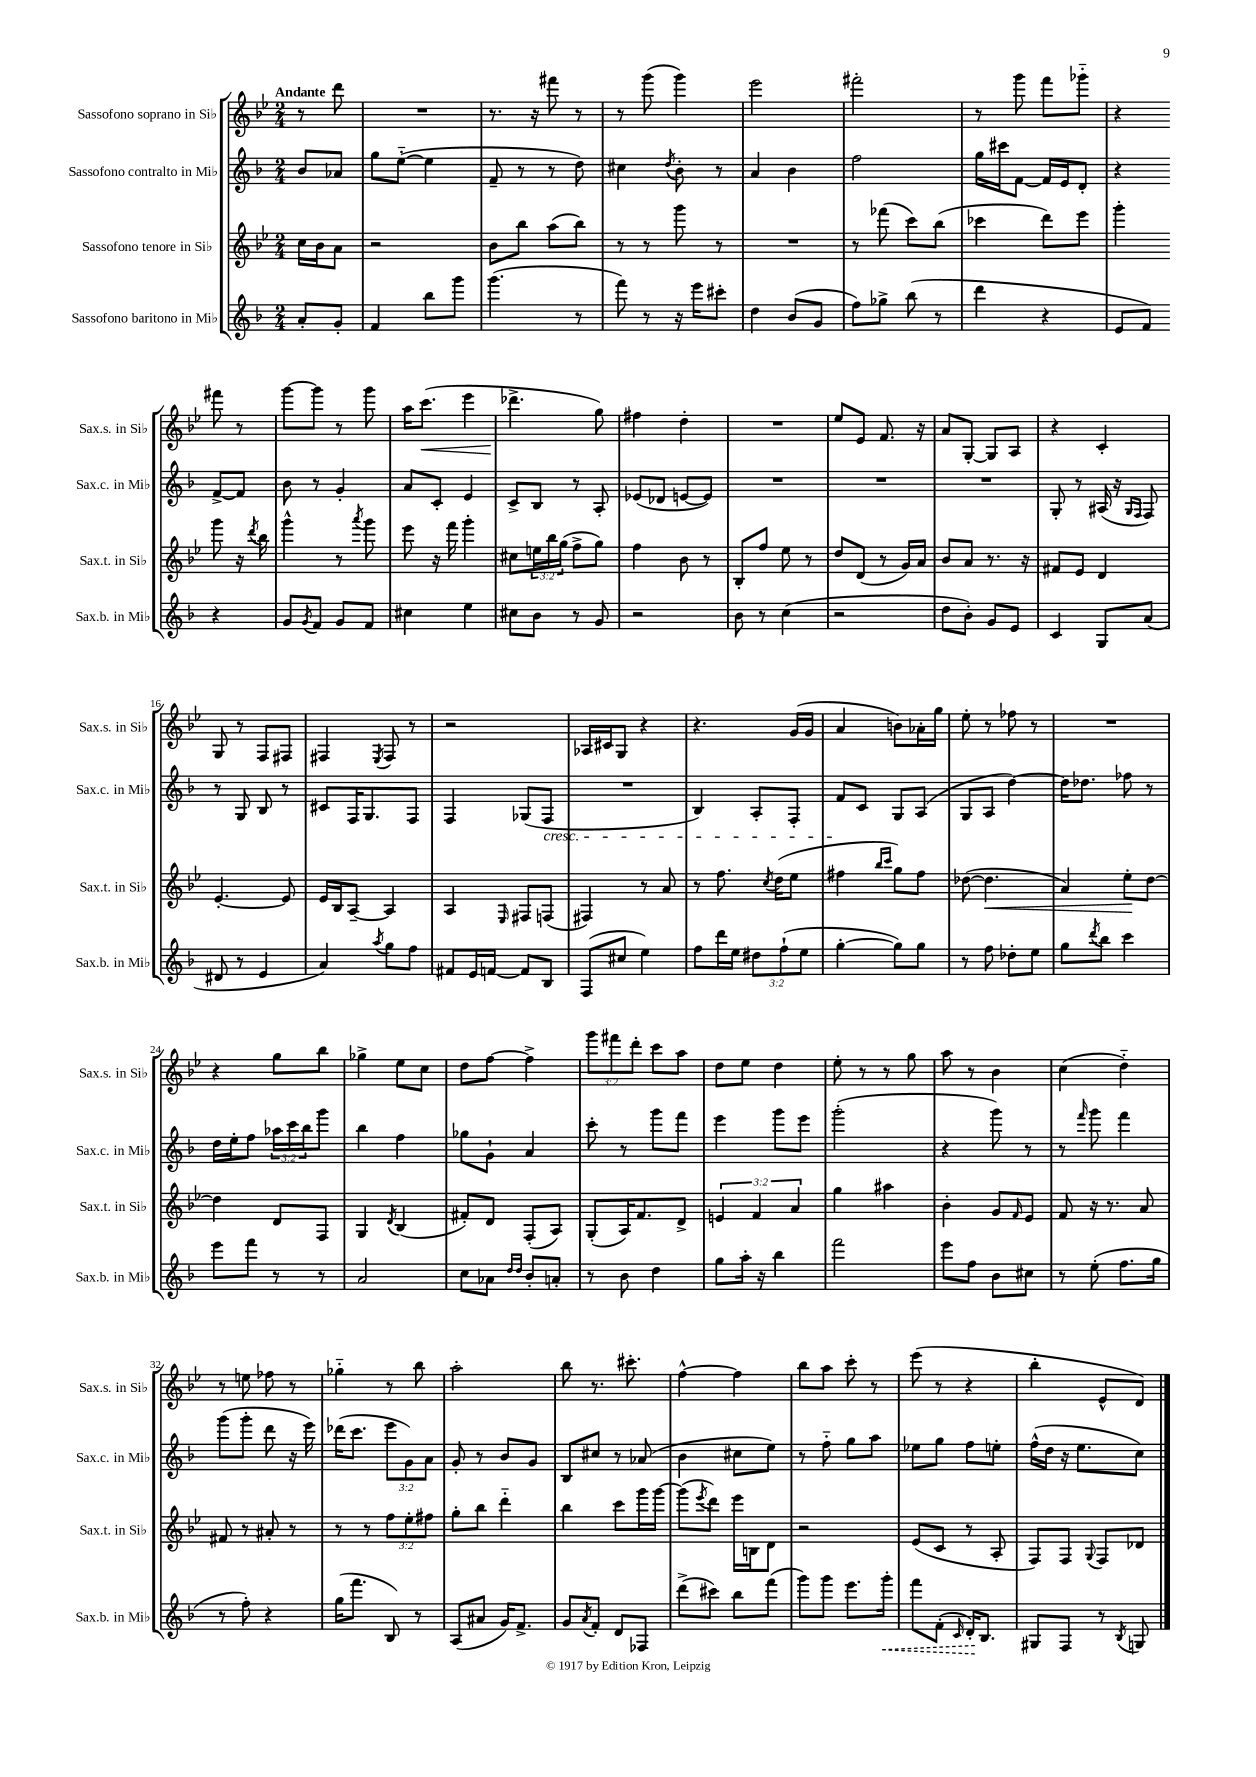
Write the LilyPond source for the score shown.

<<
\new StaffGroup <<
\new Staff = "s0" \with { instrumentName = "Sassofono soprano in Sib" shortInstrumentName = "Sax.s. in Sib" } {
    \clef treble \key bes \major \numericTimeSignature \time 2/4 \override Staff.TupletNumber.text = #tuplet-number::calc-fraction-text \partial 4 \tempo "Andante"
    r8 d'''8 |
    R2 |
    r8. r16 fis'''8 r8 |
    r8 g'''8( g'''4) |
    ees'''2 |
    fis'''2-. |
    r8 g'''8 f'''8 ges'''8-_ |
    r4 fis'''8 r8 |
    g'''8~ g'''8 r8 g'''8 |
    a''16 c'''8.\<( ees'''4 |
    des'''4.->\! g''8) |
    fis''4 d''4-. |
    R2 |
    ees''8 ees'8 f'8. r16 |
    a'8 g8~-. g8 a8 |
    r4 c'4-. |
    g8 r8 f8 fis8 |
    fis4 \acciaccatura { ees8 } fis8 r8 |
    r2 |
    aes16 cis'16 g8 r4 |
    r4. g'16( g'16 |
    a'4 b'8) aes'16-. g''16 |
    ees''8-. r8 fes''8 r8 |
    R2 |
    r4 g''8 bes''8 |
    ges''4-> ees''8 c''8 |
    d''8 f''8~ f''4-> |
    \tuplet 3/2 { g'''8 fis'''8 d'''8-. } c'''8 a''8 |
    d''8 ees''8 d''4 |
    ees''8-. r8 r8 g''8 |
    a''8 r8 bes'4 |
    c''4( d''4-_) |
    r8 e''8 fes''8 r8 |
    ges''4-_ r8 bes''8 |
    a''2-. |
    bes''8 r8. cis'''8.-. |
    f''4~-^ f''4 |
    bes''8 a''8 c'''8-. r8 |
    ees'''8( r8 r4 |
    bes''4-. ees'8-^ d'8) \bar "|." |
}
\new Staff = "s1" \with { instrumentName = "Sassofono contralto in Mib" shortInstrumentName = "Sax.c. in Mib" } {
    \clef treble \key f \major \numericTimeSignature \time 2/4 \override Staff.TupletNumber.text = #tuplet-number::calc-fraction-text \partial 4
    bes'8 aes'8 |
    g''8 e''8~-_( e''4 |
    f'8-- r8 r8 d''8) |
    cis''4 \acciaccatura { d''8 } bes'8-. r8 |
    a'4 bes'4 |
    f''2 |
    g''16 cis'''16 f'8~ f'16 e'16 d'8-. |
    r4 f'8~-> f'8 |
    bes'8 r8 g'4-. |
    a'8 c'8-. e'4 |
    c'8-> bes8 r8 a8-. |
    ees'8( des'8 e'8~ e'8) |
    R2 |
    R2 |
    R2 |
    g8-. r8 ais16( r16 \grace { g16 f16 } f8) |
    r8 g8 bes8 r8 |
    cis'8 f16 g8. f8 |
    f4 ges8( f8\cresc |
    R2 |
    bes4) a8-. f8-. |
    f'8\! c'8 g8 a8( |
    g8 a8 d''4~) |
    d''16 des''8. fes''8 r8 |
    d''16 e''16-. f''8 \tuplet 3/2 { aes''16 c'''16 bes''16 } g'''8 |
    bes''4 f''4 |
    ges''8 g'8-! a'4 |
    c'''8-. r8 g'''8 f'''8 |
    e'''4 g'''8 e'''8 |
    g'''2-.( |
    r4 g'''8) r8 |
    r8 \grace { f'''16 } g'''8 f'''4 |
    g'''8( g'''8-. d'''8 r16 e'''16) |
    des'''16( c'''8. \tuplet 3/2 { e'''8 g'8) a'8 } |
    g'8-. r8 bes'8 g'8 |
    bes8 cis''8 r8 aes'8( |
    bes'4 cis''8 e''8) |
    r8 f''8-_ g''8 a''8 |
    ees''8 g''8 f''8 e''8-. |
    f''16-^( d''16 r16 e''8. c''8) \bar "|." |
}
\new Staff = "s2" \with { instrumentName = "Sassofono tenore in Sib" shortInstrumentName = "Sax.t. in Sib" } {
    \clef treble \key bes \major \numericTimeSignature \time 2/4 \override Staff.TupletNumber.text = #tuplet-number::calc-fraction-text \partial 4
    c''16 bes'16 a'8 |
    r2 |
    bes'8 bes''8 a''8( bes''8) |
    r8 r8 g'''8 r8 |
    R2 |
    r8 fes'''8( c'''8) bes''8( |
    ces'''4 d'''8) ees'''8 |
    g'''4-. g'''8 r16 \acciaccatura { d'''8 } bes''16 |
    g'''4-^ r8 \acciaccatura { a'''8 } g'''8 |
    ees'''8 r16 f'''16 g'''4-. |
    cis''8 \tuplet 3/2 { e''16 bes''16 g''16( } f''8-> g''8) |
    f''4 bes'8 r8 |
    bes8-. f''8 ees''8 r8 |
    d''8 d'8( r8 g'16) a'16 |
    bes'8 a'8 r8. r16 |
    fis'8 ees'8 d'4 |
    ees'4.~-. ees'8 |
    ees'16 bes16 a8~-- a4 |
    a4 \grace { ees16 } fis8 f8( |
    fis4) r8 a'8 |
    r8 f''8. \acciaccatura { c''8 } d''16( ees''8 |
    fis''4 \grace { bes''16 c'''16 } g''8) fis''8 |
    des''8~( des''4.\< |
    a'4) ees''8-.\! d''8~ |
    d''4 d'8 f8 |
    g4 \acciaccatura { d'8 } bes4( |
    fis'8-.) d'8 f8-.( a8) |
    g8-.( a16) f'8. d'8-> |
    \tuplet 3/2 { e'4 f'4 a'4 } |
    g''4 ais''4 |
    bes'4-. g'8 \grace { f'16 } ees'8 |
    f'8 r16 r8. a'8 |
    fis'8 r8 ais'8-. r8 |
    r8 r8 \tuplet 3/2 { f''8 ees''8-. fis''8 } |
    g''8-. bes''8 d'''4-_ |
    bes''4 c'''8 g'''16 g'''16~ |
    g'''8( \acciaccatura { ees'''8 } d'''8) ees'''16 b16 d'8 |
    r2 |
    ees'8( c'8 r8 a8-. |
    f8) f8 \appoggiatura { g8 } f8 des'8 \bar "|." |
}
\new Staff = "s3" \with { instrumentName = "Sassofono baritono in Mib" shortInstrumentName = "Sax.b. in Mib" } {
    \clef treble \key f \major \numericTimeSignature \time 2/4 \override Staff.TupletNumber.text = #tuplet-number::calc-fraction-text \partial 4
    a'8-. g'8-. |
    f'4 bes''8 g'''8 |
    g'''4.( r8 |
    f'''8) r8 r16 e'''16 cis'''8-. |
    d''4 bes'8( g'8 |
    f''8) ges''8-> bes''8( r8 |
    d'''4 r4 |
    e'8 f'8) r4 |
    g'8 \acciaccatura { g'8 } f'8 g'8 f'8 |
    cis''4 e''4 |
    cis''8 bes'8 r8 g'8 |
    r2 |
    bes'8 r8 c''4( |
    r2 |
    d''8 bes'8-.) g'8 e'8 |
    c'4 g8 a'8( |
    dis'8 r8 e'4 |
    a'4) \acciaccatura { a''8 } g''8 f''8 |
    fis'8 e'16 f'16~ f'8 bes8 |
    f8( cis''8 e''4) |
    f''8 d'''16 e''16 \tuplet 3/2 { dis''8 f''8-!( e''8 } |
    g''4~-. g''8) g''8 |
    r8 f''8 des''8-. e''8 |
    g''8 \acciaccatura { d'''8 } bes''8 c'''4 |
    e'''8 f'''8 r8 r8 |
    a'2 |
    c''8 aes'8 \grace { d''16 d''16 } bes'8-. a'8-. |
    r8 bes'8 d''4 |
    g''8 a''16-. r16 bes''4 |
    f'''2 |
    e'''8 f''8 bes'8 cis''8 |
    r8 e''8-.( f''8. g''16 |
    r8 f''8-.) r4 |
    g''16( f'''8. bes8) r8 |
    a8( ais'8 g'16) f'8.-> |
    g'8 \acciaccatura { a'8 } f'8-. d'8 fes8 |
    d'''8->( cis'''8) bes''8 f'''8( |
    g'''8) g'''8 e'''8. \once \override Hairpin.style = #'dashed-line g'''16-.\< |
    f'''8 f'8-.( \grace { c'16 } d'16-.\!) bes8. |
    gis8 f8 r8 \acciaccatura { bes8 } g8 \bar "|." |
}
>>
>>
